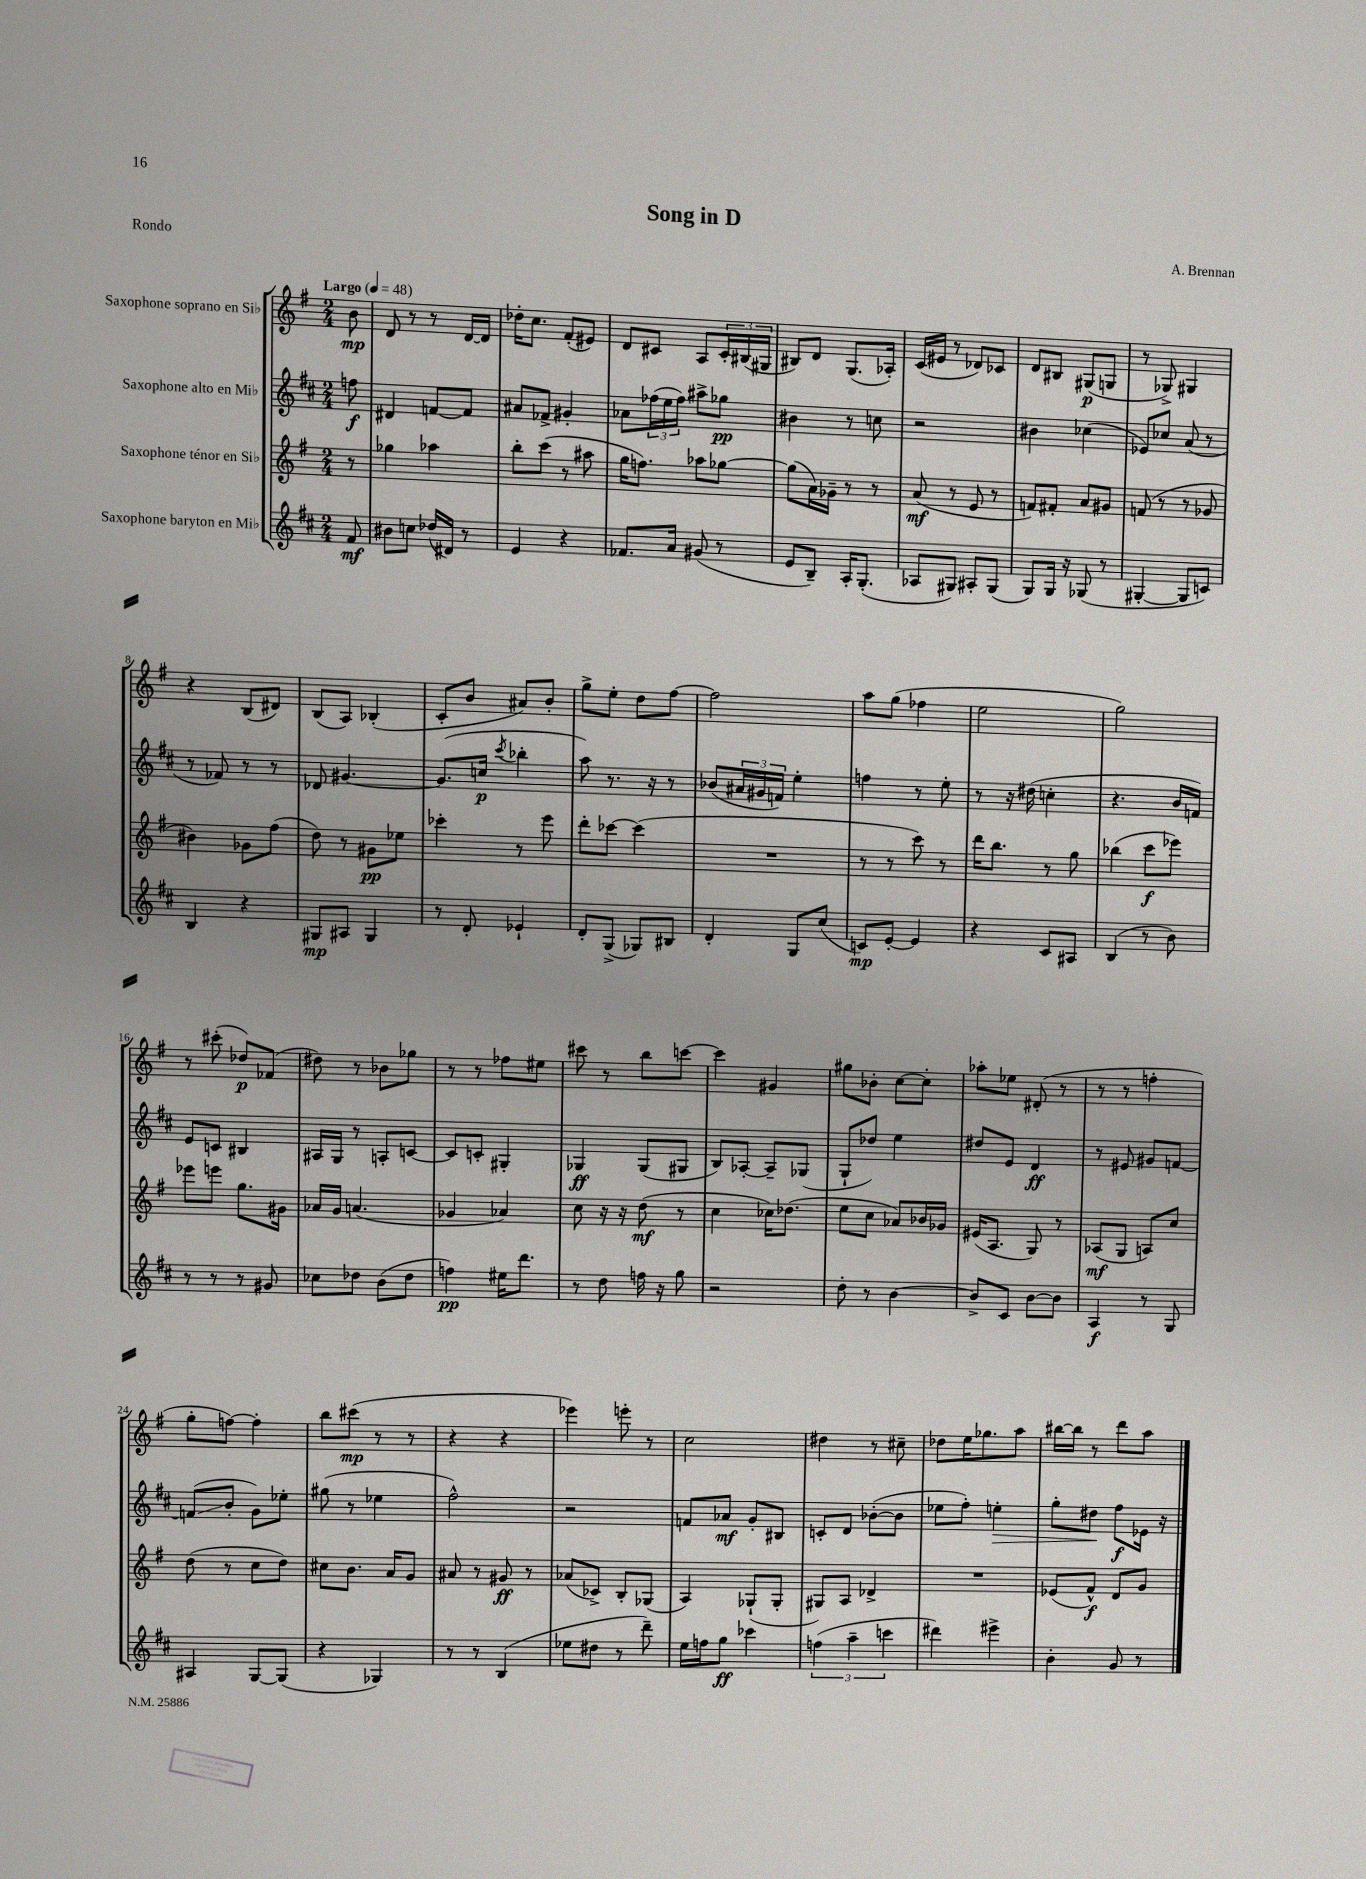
\header { title = "Song in D" composer = "A. Brennan" piece = "Rondo" }
<<
\new StaffGroup <<
\new Staff = "s0" \with { instrumentName = "Saxophone soprano en Sib" } {
    \clef treble \key g \major \numericTimeSignature \time 2/4 \partial 8 \tempo "Largo" 4 = 48
    b'8\mp |
    d'8 r8 r8 d'16~ d'16 |
    des''16-. c''8. fis'8-.( eis'8) |
    d'8 cis'8 a8 \tuplet 3/2 { cis'16-. bis16( gis16 } |
    bis8) d'8 g8.( aes16-.) |
    c'16( eis'16 r8 des'8) ces'8 |
    d'8 bis8 gis8\p( g8 |
    r8 ges8->) gis4 |
    r4 b8( dis'8) |
    b8( a8) bes4-.( |
    c'8-. b'8 ais'8) b'8-. |
    g''8-> e''8-. d''8 fis''8~ |
    fis''2 |
    a''8 g''8( fes''4 |
    e''2 |
    g''2) |
    r8 cis'''8-.( des''8\p) fes'8( |
    dis''8) r8 bes'8 ges''8 |
    r8 r8 fes''8 eis''8 |
    cis'''8 r8 b''8 c'''8~ |
    c'''4 gis'4 |
    gis''8 bes'8-. c''8~ c''8-. |
    aes''8-. ees''8 dis'8-.( r8 |
    r8 r8 f''4-. |
    g''8-. f''8~) f''4-. |
    b''8 cis'''8\mp( r8 r8 |
    r4 r4 |
    ees'''4) e'''8-. r8 |
    c''2 |
    dis''4 r8 cis''8-- |
    des''8 e''16 ges''8. a''8 |
    bis''16~ bis''16 r8 d'''8 a''8 \bar "|." |
}
\new Staff = "s1" \with { instrumentName = "Saxophone alto en Mib" } {
    \clef treble \key d \major \numericTimeSignature \time 2/4 \partial 8
    f''8\f |
    dis'4 f'8~ f'8 |
    ais'8 fes'8-> gis'4-. |
    aes'8 \tuplet 3/2 { fes''16( e''16 fes''16) } ais''8-> ges''8\pp |
    bis'4 r8 c''8 |
    r2 |
    bis'4 ces''4( |
    ees'8) ces''8 a'8( r8 |
    r8 fes'8) r8 r8 |
    des'8 gis'4.~ |
    gis'8.( c''16\p \acciaccatura { cis'''8 } bes''4-. |
    a''8) r8. r16 r8 |
    bes'8( \tuplet 3/2 { ais'16 gis'16 f'16) } e''4-. |
    f''4 r8 e''8-. |
    r8 r16 dis''16( c''4-. |
    r4. b'16 f'16) |
    e'8 c'8 bis4 |
    ais16 g16 r8 a8-. c'8~ |
    c'8 c'8-. gis4-. |
    ges4\ff ges8( gis8 |
    b8) aes8~-. aes8-- ges8( |
    g8-! des''8) e''4 |
    dis''8 e'8 d'4\ff |
    r8 eis'8 gis'8 f'8~ |
    f'8\glissando( b'8-. g'8) ees''8-. |
    gis''8( r8 ees''4 |
    fis''2-^) |
    r2 |
    f'8 aes'8\mf g'8-. bis8 |
    c'8-. d'8 bes'8~-.( bes'8 |
    ees''8 fis''8-.) e''4-.\> |
    g''8-. dis''8\! fis''8\f ees'16 r16 \bar "|." |
}
\new Staff = "s2" \with { instrumentName = "Saxophone ténor en Sib" } {
    \clef treble \key g \major \numericTimeSignature \time 2/4 \partial 8
    r8 |
    ges''4 aes''4 |
    b''8-. c'''8( r8 ais''8 |
    g''16 f''8.) aes''8 ges''8~ |
    ges''8( a'16) ges'16-- r8 r8 |
    a'8\mf( r8 e'8 r8 |
    f'8) fis'8-. a'8 gis'8 |
    f'8( r8 r8 ges'8 |
    bis'4) ges'8 fis''8( |
    d''8) r8 gis'8\pp ees''8 |
    ces'''4-. r8 e'''8 |
    d'''8-. ces'''8~ ces'''4( |
    R2 |
    r8 r8 c'''8) r8 |
    d'''16 b''8. r8 g''8 |
    bes''4( c'''8\f ees'''8) |
    ees'''8 e'''8 g''8. gis'16 |
    aes'16 g'16 a'4.( |
    ges'4 aes'4) |
    c''8 r16 r16 d''8\mf( r8 |
    c''4 ces''16) des''8.( |
    e''8 c''8 aes'8) bes'16 ges'16 |
    eis'16( a8. g8) r8 |
    aes8\mf( g8 a8) c''8 |
    d''8( r8 c''8 d''8) |
    cis''8 b'8. a'16 g'8 |
    ais'8 r8 gis'8\ff r8 |
    aes'8( ces'8->) b8-. ges8( |
    a4) ges8-!( ges8-. |
    gis8) a8 des'4-> |
    R2 |
    ees'8( fis'8-^\f) d'8 g'8 \bar "|." |
}
\new Staff = "s3" \with { instrumentName = "Saxophone baryton en Mib" } {
    \clef treble \key d \major \numericTimeSignature \time 2/4 \partial 8
    fis'8\mf |
    bis'8 c''8 des''16( dis'16) r8 |
    e'4 r4 |
    fes'8. a'16 gis'8( r8 |
    e'8 b8--) a16-. g8.-.( |
    aes8 gis8) ais8-. gis8( |
    g8) g16 r16 ges8( r8 |
    gis4~-. gis8 c'8) |
    b4 r4 |
    gis8\mp ais8 gis4 |
    r8 d'8-. ees'4-! |
    d'8-. g8->( ges8) bis8 |
    d'4-. g8 cis''8( |
    c'8\mp) e'8~-. e'4 |
    r4 cis'8 ais8 |
    b4( r8 b'8) |
    r8 r8 r8 gis'8 |
    ces''8 des''8 b'8( des''8 |
    f''4\pp) eis''16 d'''8. |
    r8 d''8 f''16 r16 g''8 |
    r2 |
    d''8-. r8 b'4~ |
    b'8-> cis'8 b'8~ b'8 |
    a4\f r8 g8 |
    ais4 g8~ g8( |
    r4 ges4) |
    r8 r8 b4( |
    ees''8 dis''8 r8 d'''8--) |
    e''16 f''16 g''8\ff ces'''4 |
    \tuplet 3/2 { f''4( a''4-- c'''4 } |
    dis'''4) eis'''4-> |
    b'4-. g'8 r8 \bar "|." |
}
>>
>>
